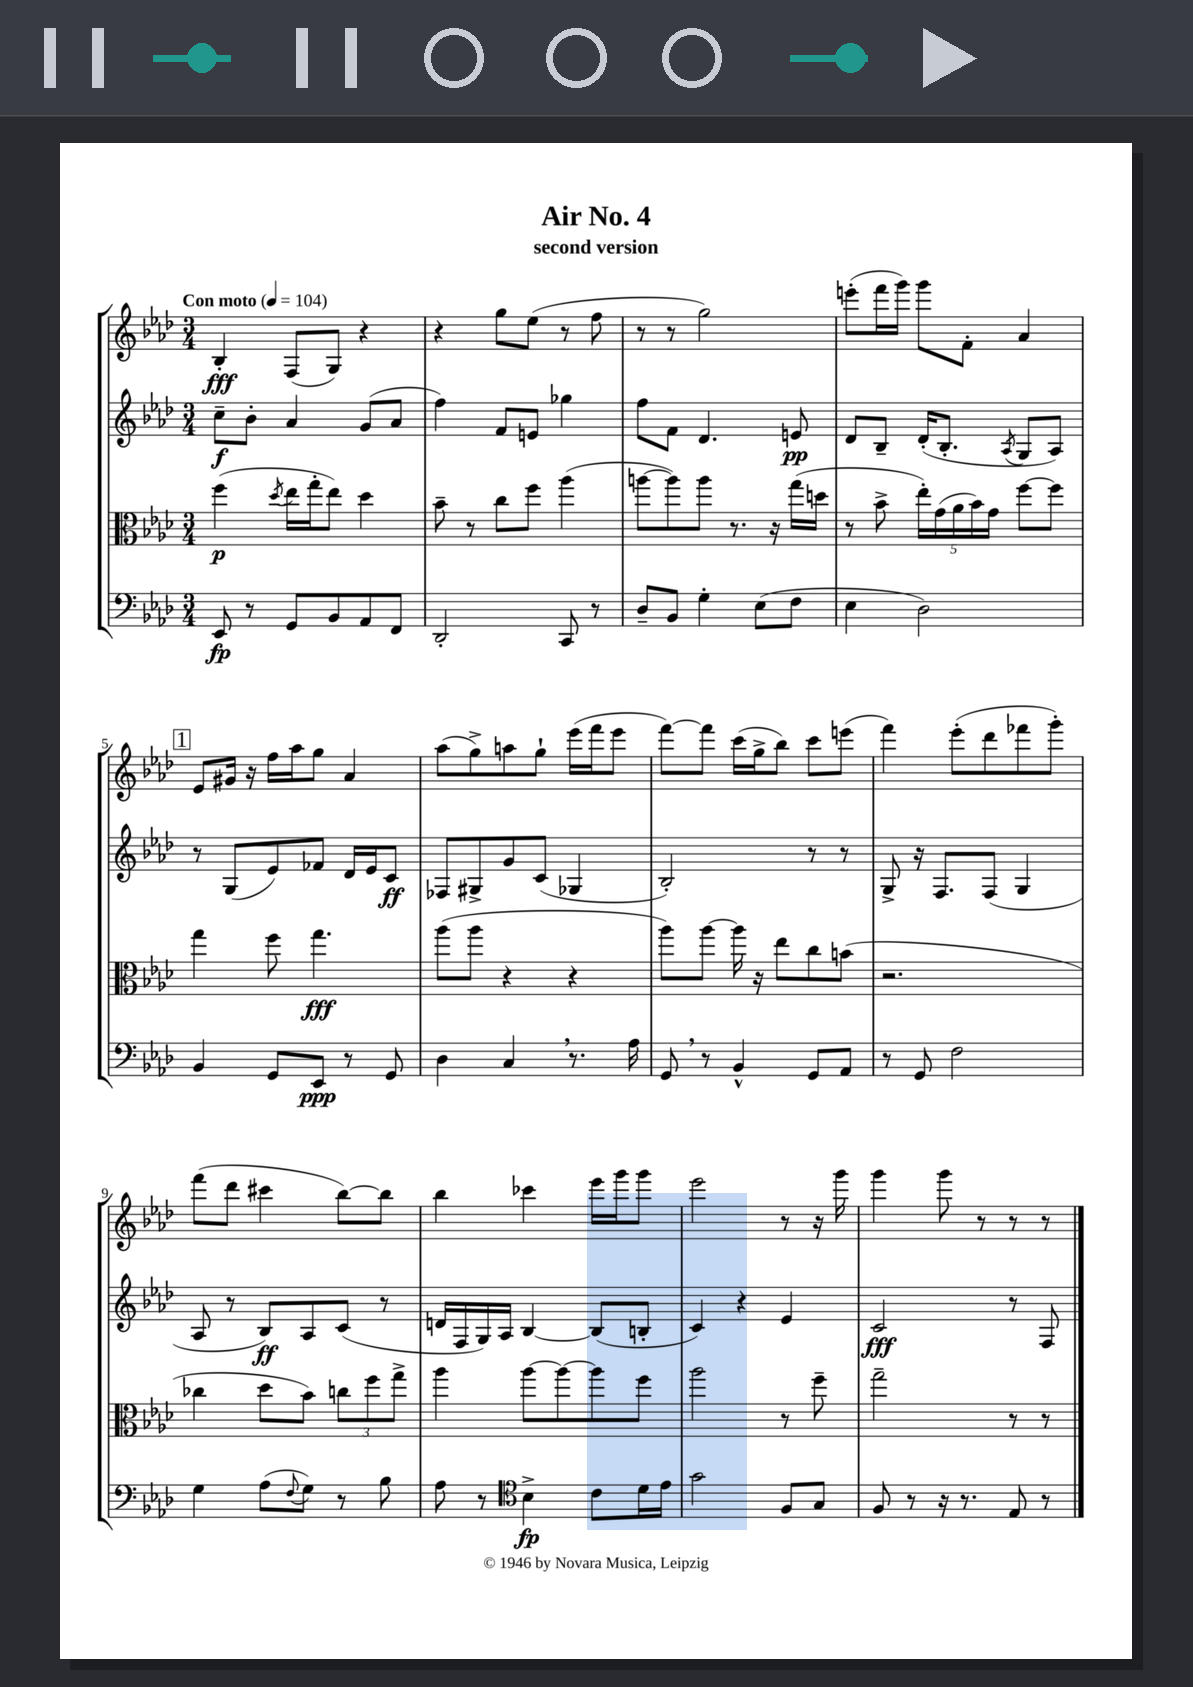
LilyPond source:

\header { title = "Air No. 4" subtitle = "second version" }
<<
\new StaffGroup <<
\new Staff = "s0" {
    \clef treble \key aes \major \numericTimeSignature \time 3/4 \tempo "Con moto" 4 = 104
    bes4-.\fff f8( g8) r4 |
    r4 g''8 ees''8( r8 f''8 |
    r8 r8 g''2) |
    e'''8-.( f'''16 g'''16) g'''8 f'8-. aes'4 |
    \mark \markup { \box "1" } ees'8 gis'16 r16 f''16 aes''16 g''8 aes'4 |
    aes''8( g''8->) a''8 g''8-! ees'''16( f'''16 ees'''8 |
    f'''8~) f'''8 c'''16( g''16-> bes''8) c'''8 e'''8( |
    f'''4) ees'''8-.( des'''8 fes'''8 g'''8-.) |
    f'''8( des'''8 cis'''4 bes''8~) bes''8 |
    bes''4 ces'''4 ees'''16 g'''16 g'''8 |
    ees'''2 r8 r16 g'''16 |
    g'''4 g'''8 r8 r8 r8 \bar "|." |
}
\new Staff = "s1" {
    \clef treble \key aes \major \numericTimeSignature \time 3/4
    c''8--\f bes'8-. aes'4 g'8( aes'8 |
    f''4) f'8 e'8 ges''4 |
    f''8 f'8 des'4. e'8\pp |
    des'8 bes8-- des'16-.( bes8.-. \acciaccatura { aes8 } g8 aes8) |
    \mark \markup { \box "1" } r8 g8( ees'8) fes'8 des'16 ees'16 c'8\ff |
    fes8 gis8-> g'8 c'8( ges4 |
    bes2-.) r8 r8 |
    g8-> r16 f8. f8( g4 |
    aes8 r8 bes8\ff) aes8 c'8( r8 |
    d'16 f16 g16) aes16 bes4~ bes8( b8-. |
    c'4) r4 ees'4 |
    c'2\fff r8 f8 \bar "|." |
}
\new Staff = "s2" {
    \clef alto \key aes \major \numericTimeSignature \time 3/4
    f''4\p( \acciaccatura { des''8 } ees''16 g''16-. ees''8) des''4 |
    bes'8-- r8 c''8 f''8 aes''4( |
    a''8~ a''8) a''8 r8. r16 g''16( d''16 |
    r8 bes'8-> \tuplet 5/4 { ees''16-.) g'16( aes'16 bes'16) g'16 } f''8~ f''8 |
    \mark \markup { \box "1" } g''4 f''8 g''4.\fff |
    aes''8( aes''8 r4 r4 |
    aes''8) aes''8~ aes''16 r16 ees''8 c''8 b'8( |
    r2. |
    ces''4 des''8 bes'8) \tuplet 3/2 { c''8 f''8 g''8-> } |
    aes''4 aes''8~ aes''8~ aes''8 f''8 |
    aes''2 r8 f''8-- |
    g''2-- r8 r8 \bar "|." |
}
\new Staff = "s3" {
    \clef bass \key aes \major \numericTimeSignature \time 3/4
    ees,8\fp r8 g,8 bes,8 aes,8 f,8 |
    des,2-. c,8 r8 |
    des8-- bes,8 g4-. ees8( f8 |
    ees4 des2) |
    \mark \markup { \box "1" } bes,4 g,8 ees,8\ppp r8 g,8 |
    des4 c4 \breathe r8. aes16 |
    g,8 \breathe r8 bes,4-^ g,8 aes,8 |
    r8 g,8 f2 |
    g4 aes8( \appoggiatura { f8 } g8) r8 bes8 |
    aes8 r8 \clef tenor bes4->\fp c'8 des'16 ees'16 |
    g'2 f8 g8 |
    f8 r8 r16 r8. ees8 r8 \bar "|." |
}
>>
>>
